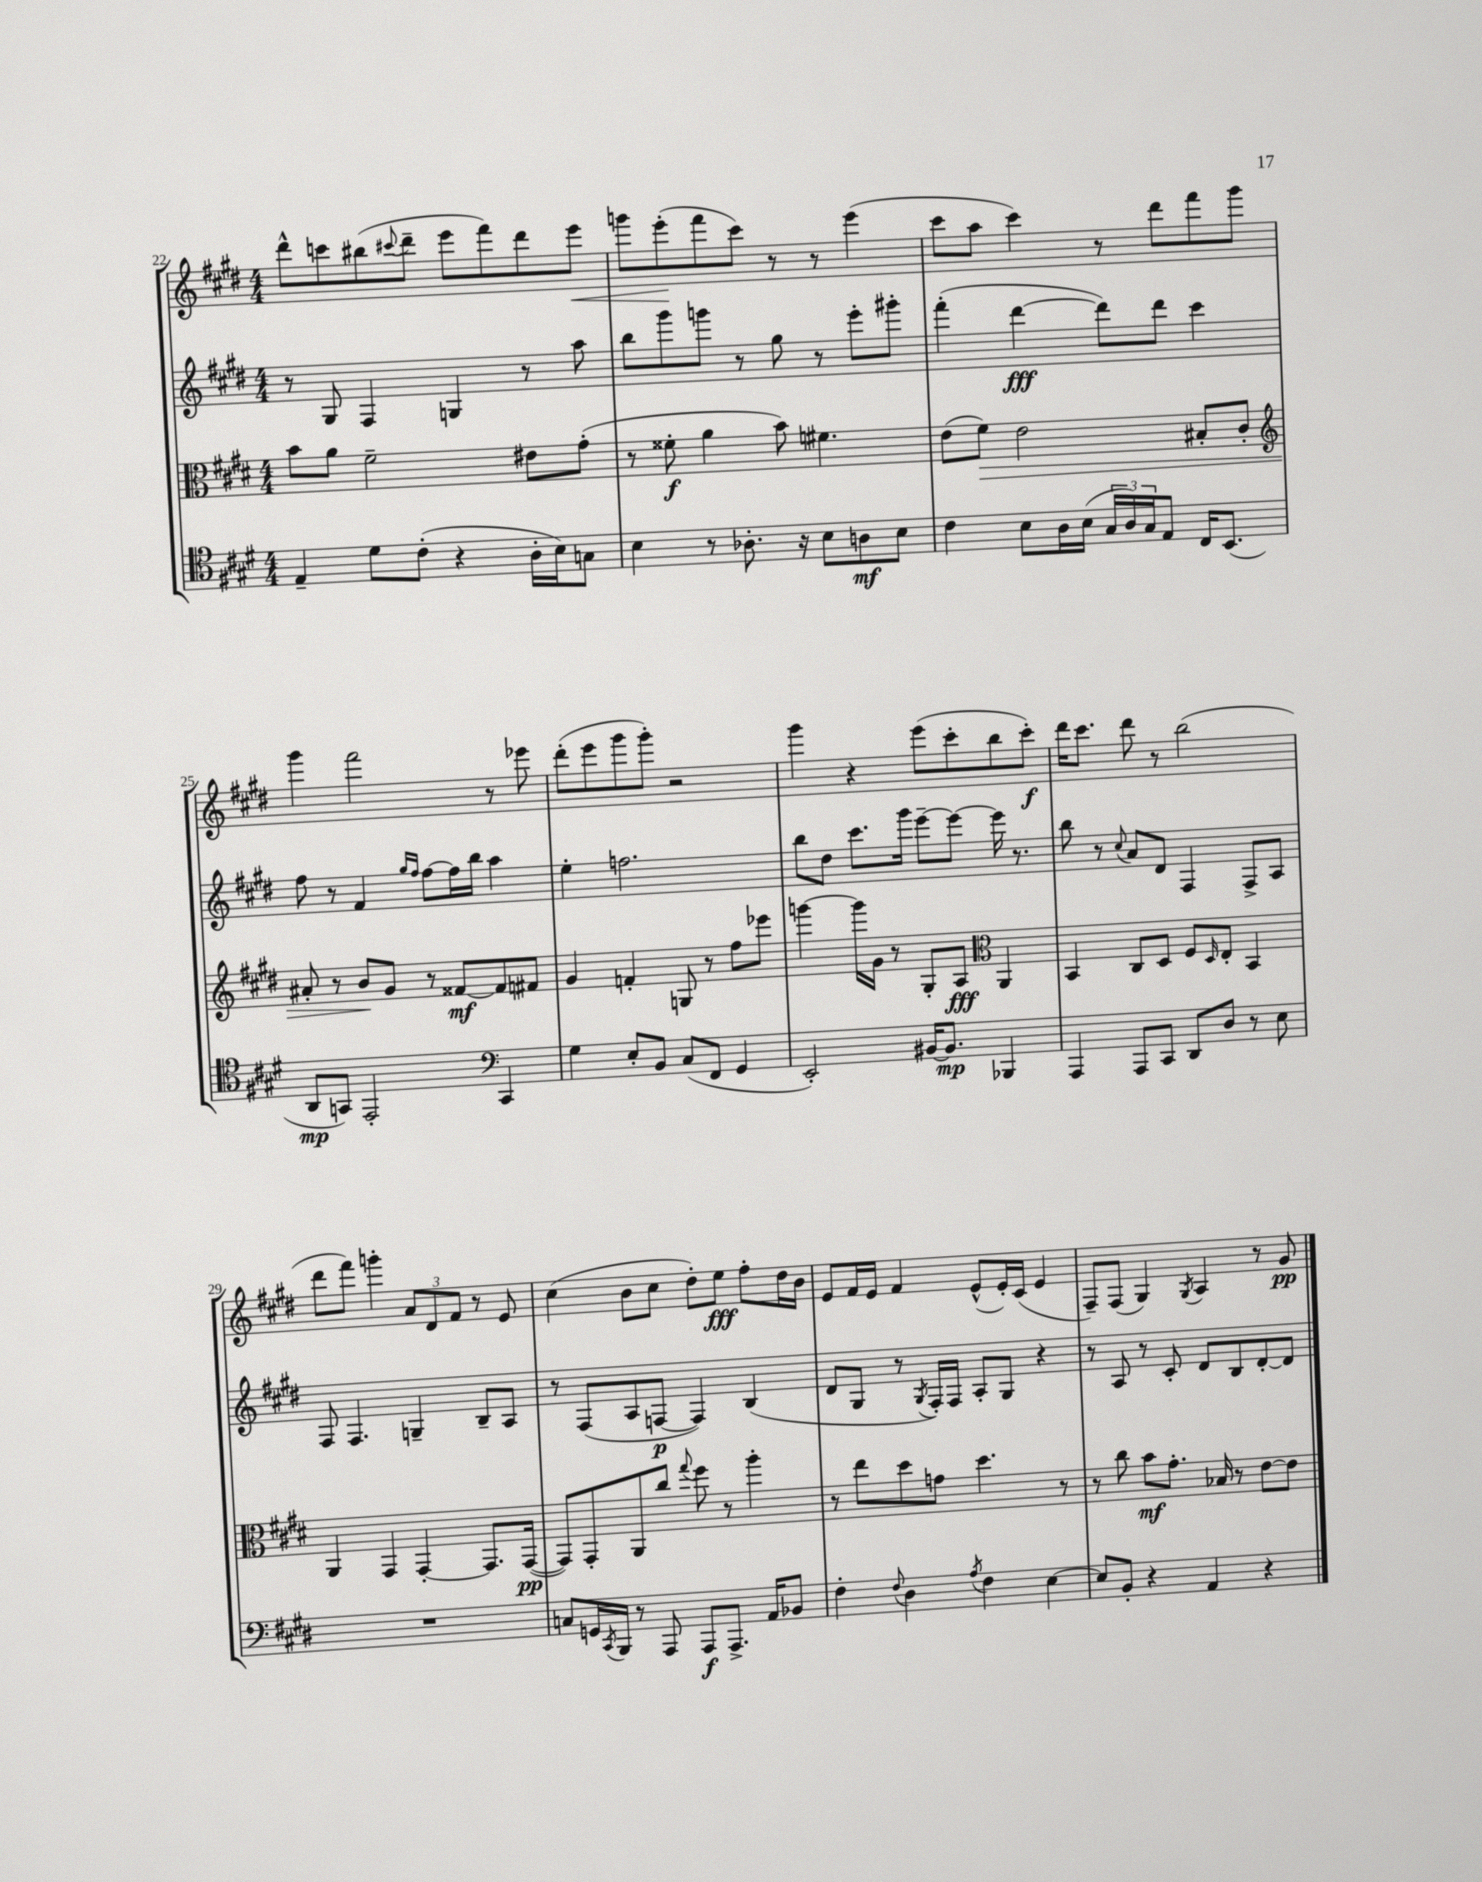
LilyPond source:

<<
\new StaffGroup <<
\new Staff = "s0" {
    \clef treble \key e \major \numericTimeSignature \time 4/4
    dis'''8-^ c'''8 bis''8( \appoggiatura { cis'''8 } dis'''8-- e'''8 fis'''8) dis'''8 e'''8\< |
    g'''8 e'''8-.\!( fis'''8 cis'''8) r8 r8 e'''4( |
    cis'''8 a''8 cis'''4) r8 dis'''8 fis'''8 gis'''8 |
    gis'''4 fis'''2 r8 ees'''8 |
    dis'''8-.( e'''8 gis'''8 gis'''8-.) r2 |
    gis'''4 r4 e'''8( cis'''8-. b''8 cis'''8-.\f) |
    dis'''16 cis'''8. dis'''8 r8 b''2( |
    dis'''8 fis'''8) g'''4-. \tuplet 3/2 { a'8 dis'8 fis'8 } r8 e'8 |
    cis''4( b'8 cis''8 dis''8-.) e''8\fff fis''8-. dis''16 b'16 |
    e'8 fis'16 e'16 fis'4 e'8-^( e'16-.) cis'16( e'4 |
    fis8--) fis8( gis4) \acciaccatura { gis8 } a4 r8 gis'8\pp \bar "|." |
}
\new Staff = "s1" {
    \clef treble \key e \major \numericTimeSignature \time 4/4
    r8 gis8 fis4 g4 r8 a''8 |
    b''8 gis'''8 g'''8 r8 gis''8 r8 e'''8-. gis'''8-. |
    fis'''4-.( dis'''4~\fff dis'''8) dis'''8 cis'''4 |
    fis''8 r8 fis'4 \grace { gis''16 fis''16 } fis''8~ fis''16 b''16 a''4 |
    e''4-. f''2. |
    b''8 dis''8 cis'''8. gis'''16 e'''8~-- e'''8~ e'''16 r8. |
    b''8 r8 \appoggiatura { cis''8 } a'8 dis'8 fis4 fis8-> a8 |
    fis8 fis4. g4-- b8-- a8 |
    r8 fis8( a8 f8~\p f4) b4( |
    dis'8 gis8 r8 \acciaccatura { gis8 } fis16-.) fis16 a8-. gis8 r4 |
    r8 a8 r8 cis'8-. dis'8 b8 dis'8~-. dis'8 \bar "|." |
}
\new Staff = "s2" {
    \clef alto \key e \major \numericTimeSignature \time 4/4
    b'8 a'8 fis'2-- eis'8 gis'8-.( |
    r8 fisis'8-.\f a'4 b'8) fis'4. |
    e'8( fis'8\>) e'2 bis8-. cis'8-. |
    \clef treble ais'8-. r8 b'8\! gis'8 r8 fisis'8~\mf fisis'8 fis'8 |
    gis'4 f'4-. g8 r8 fis''8 ees'''8 |
    g'''4~ g'''16 gis'16 r8 gis8-. a8\fff \clef alto a,4 |
    b,4 cis8 dis8 fis8 \grace { dis16 } e8-. b,4 |
    a,4 gis,4 gis,4~-. gis,8. gis,16~\pp( |
    gis,8) gis,8-. a,8 cis''8 \appoggiatura { gis''8 } fis''8 r8 a''4-. |
    r8 e''8 dis''8 g'8 dis''4. r8 |
    r8 cis''8 b'8\mf gis'8.-. bes16 r8 e'8~ e'8 \bar "|." |
}
\new Staff = "s3" {
    \clef tenor \key e \major \numericTimeSignature \time 4/4
    e4-- dis'8 cis'8-.( r4 a16-. b16) g8 |
    b4 r8 aes8.-. r16 b8 a8\mf b8 |
    cis'4 b8 a16 b16( \tuplet 3/2 { gis16 a16) gis16 } e8 cis16 b,8.( |
    a,8\mp g,8) e,2-. \clef bass cis,4 |
    gis4 e8-. b,8 cis8( fis,8 gis,4 |
    e,2-.) bis,16~ bis,8.\mp bes,,4 |
    a,,4 a,,8 cis,8 dis,8 dis8 r8 e8 |
    R1 |
    c8 g,16 \acciaccatura { cis,8 } b,,16 r8 a,,8 a,,8\f a,,8.-> a,16 bes,8 |
    fis4-. \appoggiatura { fis8 } dis4 \acciaccatura { a8 } fis4 e4~ |
    e8 b,8-. r4 a,4 r4 \bar "|." |
}
>>
>>
\layout { \context { \Score currentBarNumber = #22 } }
